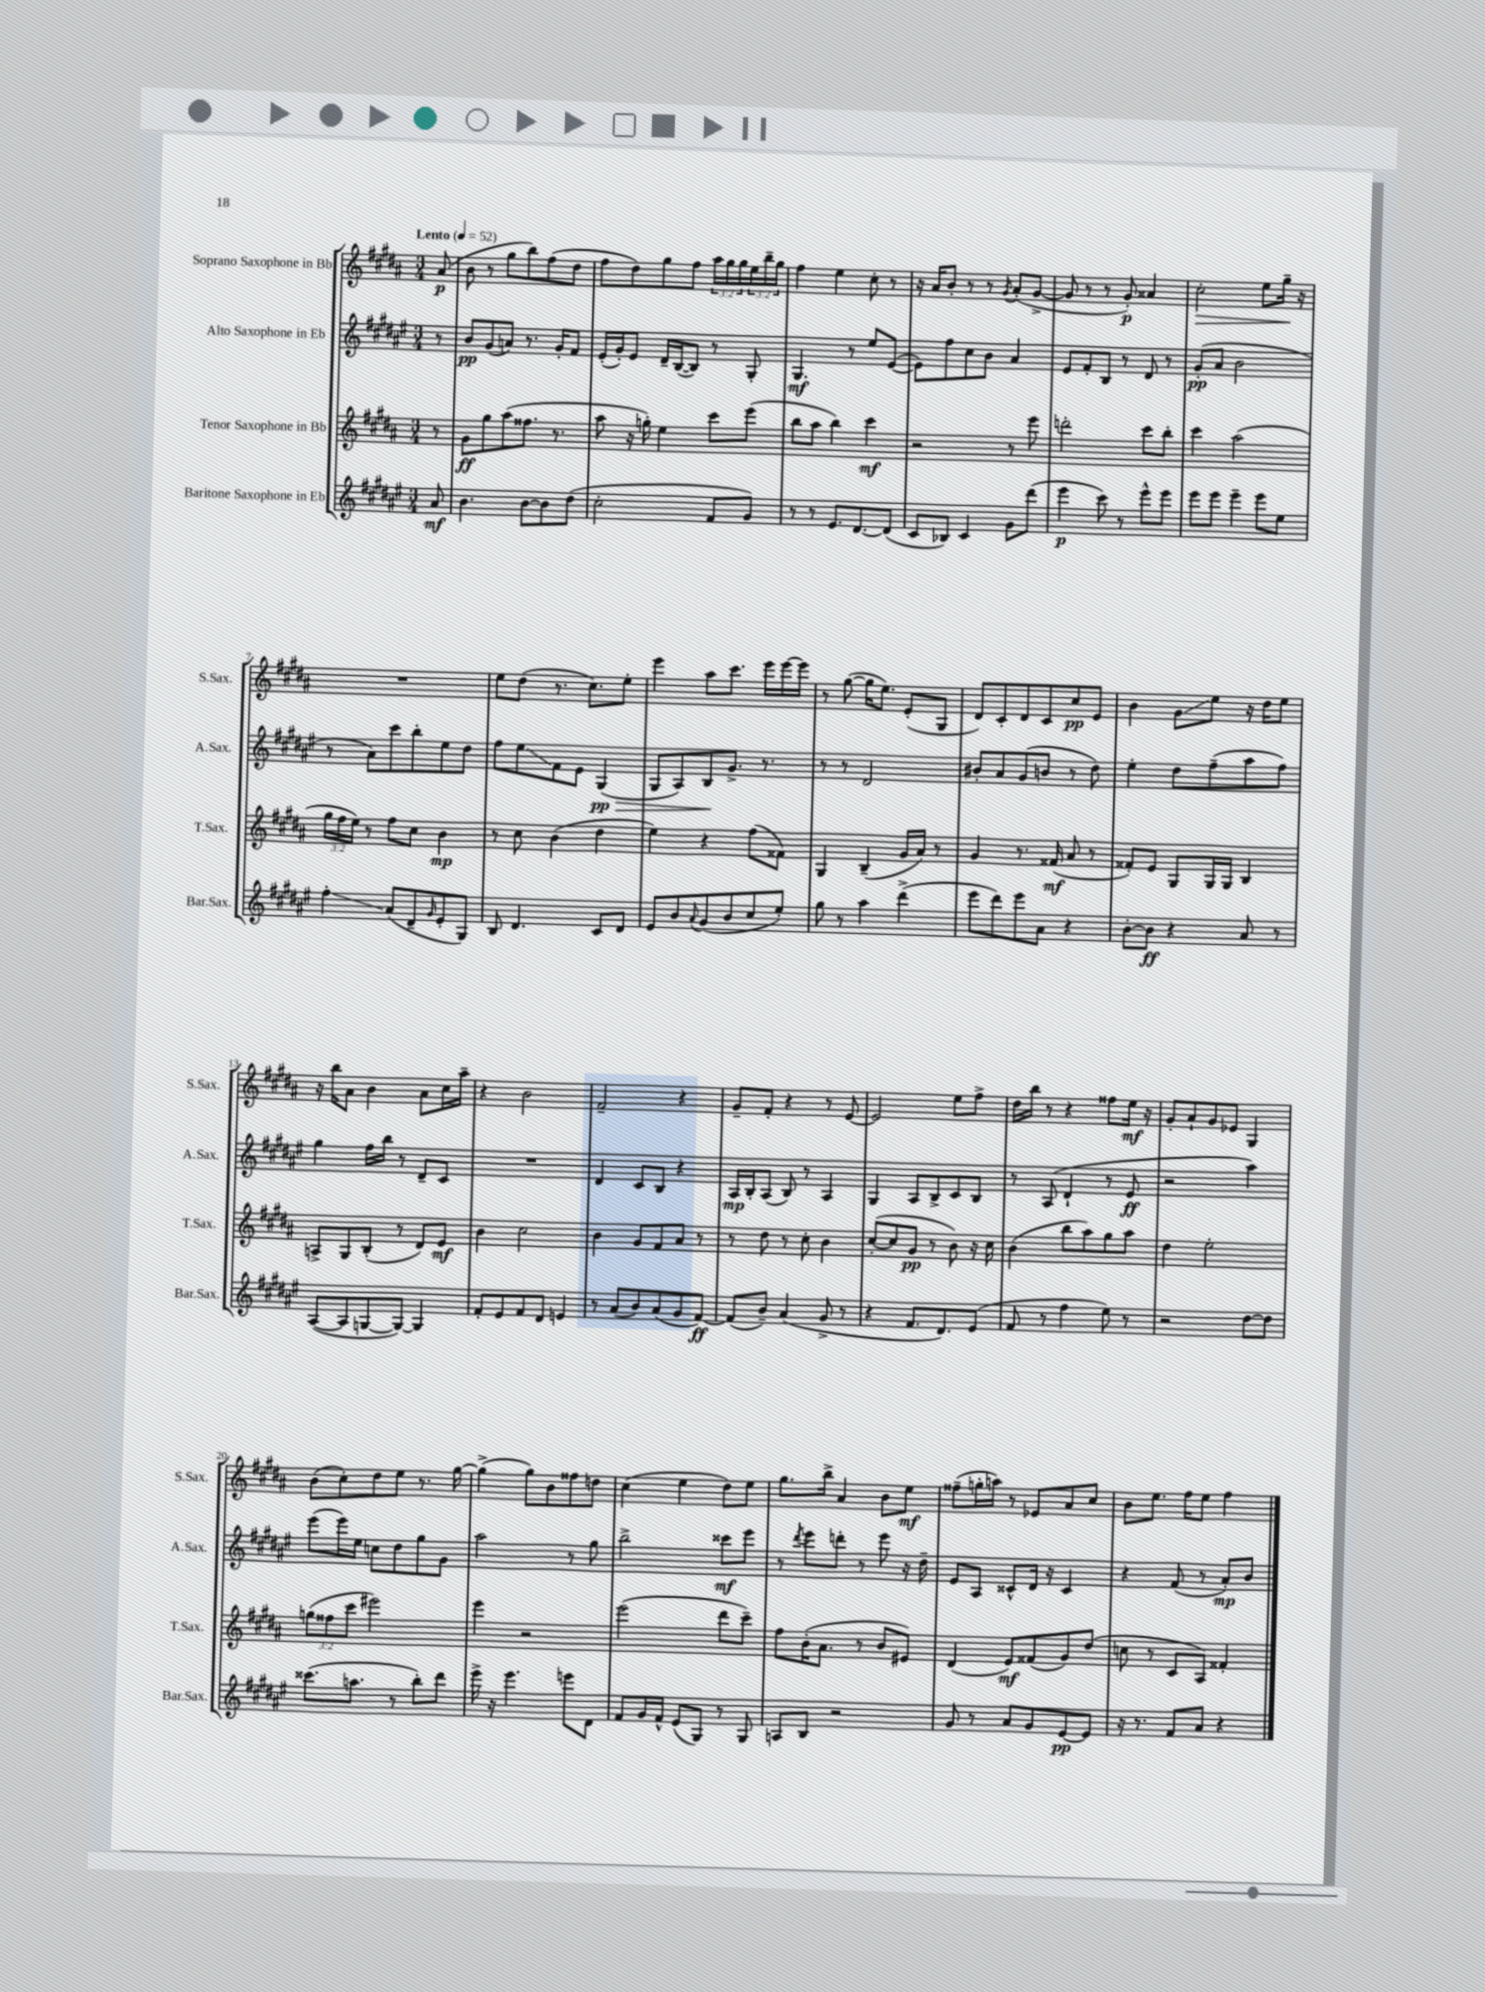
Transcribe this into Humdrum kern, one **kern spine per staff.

**kern	**kern	**kern	**kern
*staff4	*staff3	*staff2	*staff1
*clefG2	*clefG2	*clefG2	*clefG2
*k[f#c#g#d#a#e#]	*k[f#c#g#d#a#]	*k[f#c#g#d#a#e#]	*k[f#c#g#d#a#]
*M3/4	*M3/4	*M3/4	*M3/4
*MM52	*MM52	*MM52	*MM52
8a#	8r	8r	(8a#
=	=	=	=
4.b	8g#	8b	8b
.	8gg#	(8g#	8r
.	(8aa#	8a)	8gg#
[8b	8.ff##	8.r	8bb)
8b]	.	.	(8ff#
.	8.r	16g#'	.
(8dd#	.	8f#	8dd#
=	=	=	=
2cc#'	8aa#	(16e#'	8ff#
.	.	16g#')	.
.	16r	8e#	8dd#)
.	16gg')	.	.
.	4ee	16d#~	8gg#
.	.	([16B	.
.	.	8B])	8ff#
8f#	8ccc#	8r	24aa#
.	.	.	24gg#
.	.	.	24gg#
8g#)	(8eee	8G#'	24ee
.	.	.	24bb~
.	.	.	24gg#
=	=	=	=
8r	8bb	4.G#	4ff#
8r	8aa#	.	.
8.e#	4bb)	.	4ee
.	.	8r	.
[8.d#	.	.	.
.	4ccc#	8ee#	8cc#'
(8d#]	.	([8e#	8r
=	=	=	=
8c#	2r	8e#])	16r
.	.	.	16a#
8B-)	.	8ff#	8b'
4c#	.	8cc#	8r
.	.	8b	8r
.	.	.	8qg#
8g#	8r	4a#	(8a#'
(8ddd#	8eee	.	[8g#^
=	=	=	=
4eee#	2ddd'	8e#	8g#]
.	.	8f#'	8r
8ccc#)	.	8B	8r
8r	.	8r	8g#')
8eee#^^	8ccc#	8d#	4a##
8eee#	8bb'	8r	.
=	=	=	=
8eee#	4ccc#	(8g#'	2cc#'
8eee#	.	8a#	.
4eee#~	(2aa#	2b	.
8eee#	.	.	8ee
8ee#	.	.	16gg#~
.	.	.	16r
=	=	=	=
4ff#'	24gg#	8r	2.r
.	24ff#	.	.
.	24ee)	.	.
.	8r	8a#)	.
(8a#	8ff#	8ccc#	.
8d#~	8cc#	8bb'	.
16qqg#	.	.	.
8e#'	4b	8ee#	.
8G#)	.	8dd#	.
=	=	=	=
8B	8r	8ff#	8ee
4.d#	8cc#	8ee#	(8dd#
.	(4b	8f#	8.r
.	.	8e#	.
.	.	.	8.cc#)
8c#	4dd#	(4G#	.
8d#	.	.	8ee'
=	=	=	=
8e#	4ee)	8G#	4eee
8b	.	8A#)	.
8qqa#	.	.	.
(8g#	4r	8B	8aa#
8b	.	8.g#^	8.ccc#
8cc#	(8ff#	.	.
.	.	8.r	16eee
8ee#')	8f##)	.	[16eee
.	.	.	16eee]
=	=	=	=
8gg#	4G#	8r	8r
8r	.	8r	([8gg#
4aa#	(4B~	2d#	16gg#]
.	.	.	8.ee)
(4ddd#^	16g#	.	(8e'
.	16a#)	.	.
.	8r	.	8G#
=	=	=	=
8eee#	4g#	8b#'	8d#)
8ddd#)	.	8a#	8c#'
8eee#	8.r	(8g#	8d#
8a#	.	8b	8c#
.	(16f##	.	.
4r	8a#	8r	8cc#
.	8r	8dd#)	8e
=	=	=	=
[8b'	8f##')	4ee#'	4b
8b]	8e	.	.
4r	8G#	8dd#	8g#
.	16G#	(8ff#~	8ee
.	16G#	.	.
8a#	4B	8aa#	16r
.	.	.	16dd#
8r	.	8ff#)	8ee
=	=	=	=
([8A#	8A^	4gg#	16r
.	.	.	16bb
8A#]	8G#	.	8a#
[8G	(8B'	16ff#	4b
.	.	16bb	.
8G_)	8r	8r	.
4G]	8d#)	8d#~	8a#
.	8e	8c#	16cc#
.	.	.	16aa#~
=	=	=	=
8f#'	4b	2.r	4r
8e#	.	.	.
8f#	2cc#	.	2b
8d#	.	.	.
4e	.	.	.
=	=	=	=
8r	4b	4d#	2f#~
(8a#	.	.	.
8b)	8g#	8c#	.
(8a#	8f#	8B	.
8g#	8a#	4r	4r
[8f#)	8r	.	.
=	=	=	=
(8f#]	8r	16A#	8g#~
.	.	16B'	.
8b~)	8dd#	(8A#	8f#'
(4a#	8r	8B)	4r
.	8cc#'	8r	.
8g#^	4b	4A#	8r
8r	.	.	[8e
=	=	=	=
4r	([8cc#'	4G#	2e]
.	8cc#]	.	.
8.f#	8g#	8A#	.
.	8r	8B^	.
8.d#)	.	.	.
.	8b)	8c#	8ee
(8e#	16r	8B	8ff#^
.	16cc#	.	.
=	=	=	=
8f#	(4b	8r	16dd#
.	.	.	16bb
8r	.	(8A#	8r
4ff#	8bb	4d#`	4r
.	8aa#)	.	.
8ee#)	8gg#	8r	8ff##
8r	8aa#	8e#	16ee
.	.	.	16r
=	=	=	=
2r	4dd#	2r	8g#'
.	.	.	8a#`
.	2ee'	.	8g#
.	.	.	8e-
[8dd#	.	4aa#)	4G#
8dd#]	.	.	.
=	=	=	=
(8.ccc##	(12gg	(8eee#	(8b
.	12ff##	.	.
.	.	16eee#)	8cc#')
.	12ccc#	.	.
8.aa	.	16ee#	.
.	2eee#)	8cc	8dd#
8r	.	8dd#	8ee
8bb')	.	8gg#	8.r
8ddd#	.	8g#	.
.	.	.	[16gg#
=	=	=	=
16eee#^	4eee	2aa#	(4gg#^]
16r	.	.	.
4.eee#	.	.	.
.	2r	.	8gg#)
.	.	.	8b
8eee	.	8r	8ff##
8d#	.	8gg#	8dd
=	=	=	=
8f#	(2eee	2bb^	(4cc#
16g#	.	.	.
16f#^^	.	.	.
(8e#	.	.	4ee
8G#)	.	.	.
8r	8ddd#	8ccc##	8dd#)
8G#	8ccc#~)	8eee#	8ee
=	=	=	=
8A	8ff#	8r	8.gg#
.	.	8qddd#	.
8B	(16b'	8eee#	.
.	8.a#	.	16bb^
2r	.	8ddd'	4a#
.	8r	8r	.
.	8b	8eee#	8b
.	8e#)	16r	8ee
.	.	16dd#~	.
=	=	=	=
8g#	(4d#	8e#	(8ff##~
8r	.	8A#	16gg'
.	.	.	16aa)
8a#	8e)	8c##^^	8r
8g#	(8f##	16d#	8e-
.	.	16r	.
[8e#	8g#)	4c##	8a#
8e#]	(8dd#	.	8cc#
=	=	=	=
16r	8cc	4r	8b
8.r	.	.	.
.	8r	.	8.ee
8f#	8c#	(8f#	.
.	.	.	16ff#
8a#	8A#)	8r	8ee
4r	4f##'	8a#')	4ff#
.	.	8b	.
==	==	==	==
*-	*-	*-	*-
